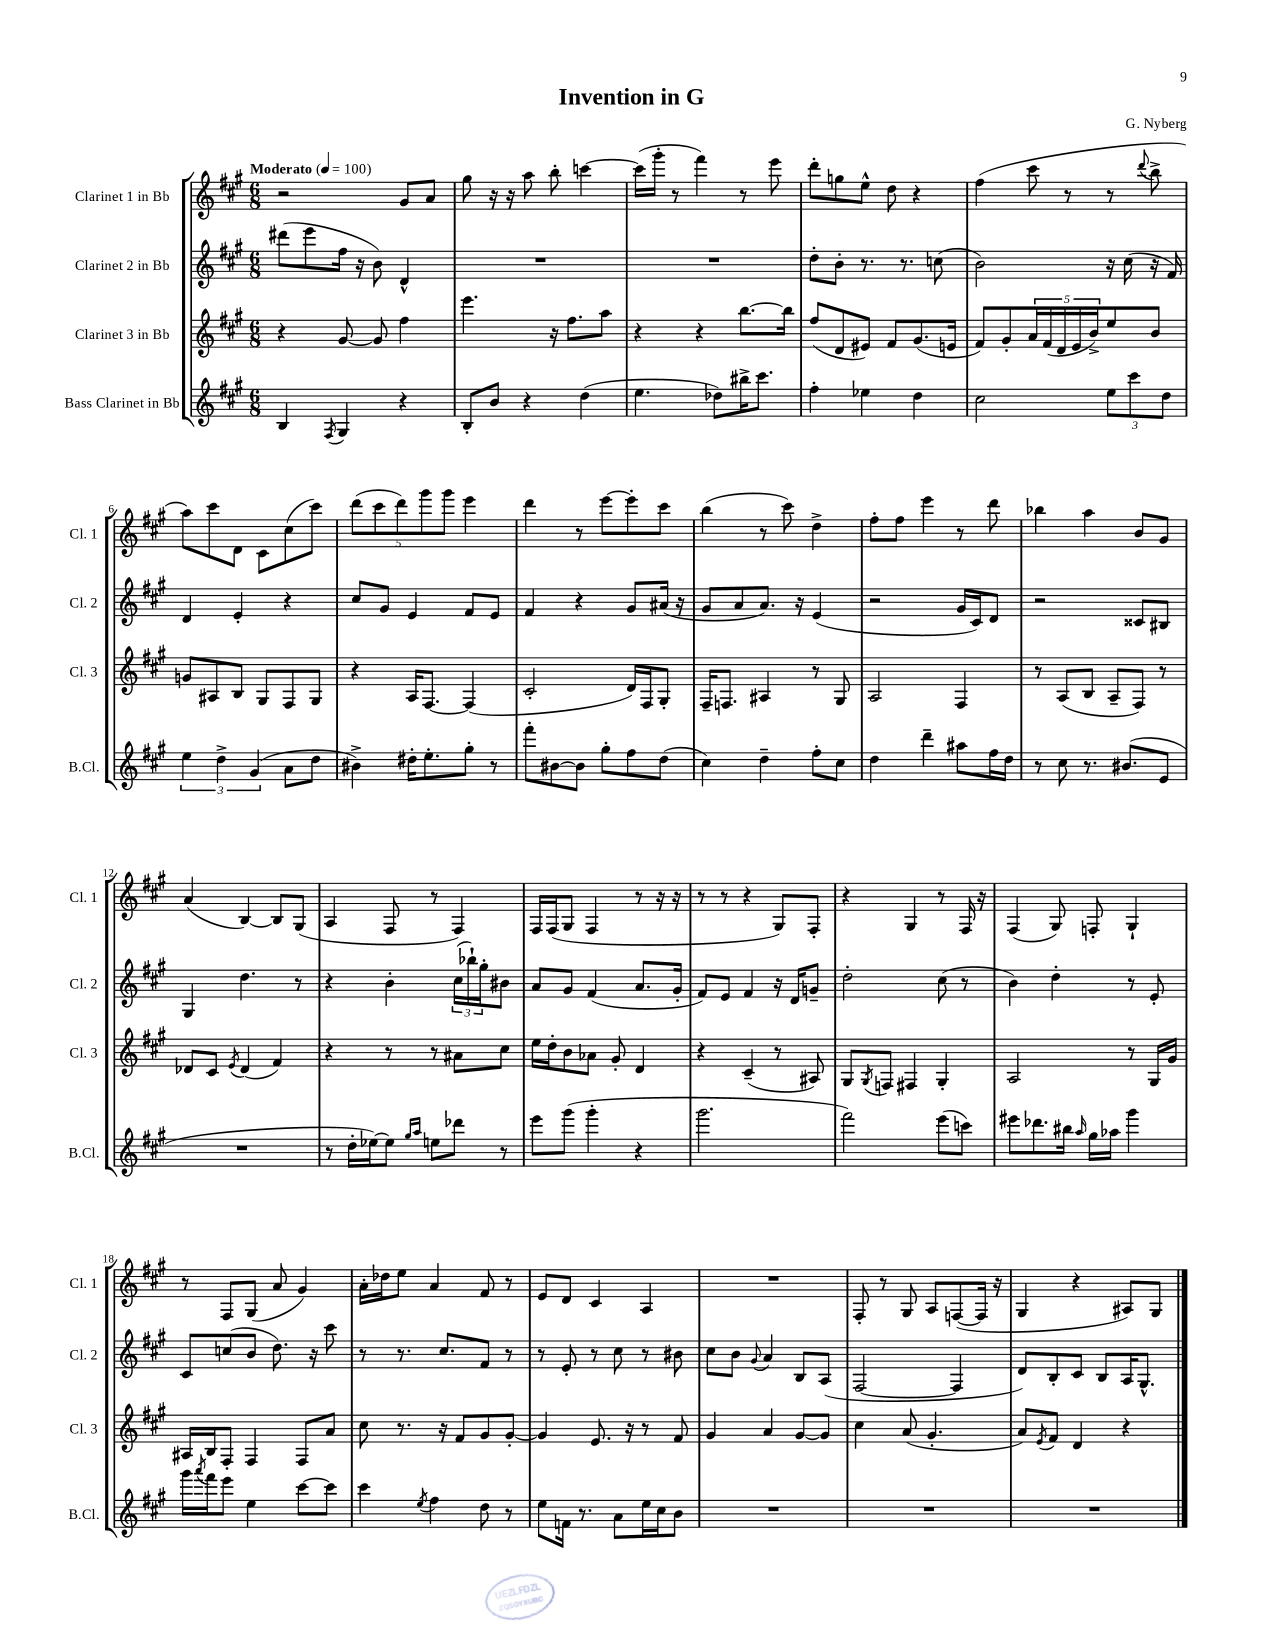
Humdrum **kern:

**kern	**kern	**kern	**kern
*part4	*part3	*part2	*part1
*staff4	*staff3	*staff2	*staff1
*I"Bass Clarinet in Bb	*I"Clarinet 3 in Bb	*I"Clarinet 2 in Bb	*I"Clarinet 1 in Bb
*I'B.Cl.	*I'Cl. 3	*I'Cl. 2	*I'Cl. 1
*clefG2	*clefG2	*clefG2	*clefG2
*k[f#c#g#]	*k[f#c#g#]	*k[f#c#g#]	*k[f#c#g#]
*M6/8	*M6/8	*M6/8	*M6/8
*MM100	*MM100	*MM100	*MM100
=1	=1	=1	=1
!	!	!	!LO:TX:a:B:t=Moderato
4B/	4r	(8ddd#X\L	2r
.	.	8eee\	.
8qF#/	.	.	.
4G#/	[8g#/	16ff#\Jk	.
.	.	16r	.
.	8g#/]	8b\)	.
4r	4ff#\	4d^^/	8g#/L
.	.	.	8a/J
=2	=2	=2	=2
8B'/L	4.eee\	2.r	8gg#\
8b/J	.	.	16r
.	.	.	16r
4r	.	.	8aa\
.	16r	.	8bb'\
.	8.ff#\L	.	.
(4dd\	.	.	[4cccn\
.	8aa\J	.	.
=3	=3	=3	=3
4.ee\	4r	2.r	(16ccc\LL]
.	.	.	16ggg#'\JJ
.	.	.	8r
.	4r	.	4fff#\)
8dd-X\L)	.	.	.
16bb#X^\K	[8.bb\L	.	8r
8.ccc#\J	.	.	.
.	.	.	8eee\
.	16bb\Jk]	.	.
=4	=4	=4	=4
4ff#'\	(8ff#/L	8dd'\L	8ddd'\L
.	8d/	8b'\J	8ggn\
4ee-X\	8e#X/J)	8.r	8ee^^\J
.	8f#/L	.	8dd\
.	.	8.r	.
4dd\	(8.g#/	.	4r
.	.	(8ccn\	.
.	16en/Jk	.	.
=5	=5	=5	=5
2cc#\	8f#/L)	2b\)	(4ff#\
.	8g#'/	.	.
.	20a/L	.	8ccc#\
.	(20f#/	.	.
.	20d/	.	.
.	.	.	8r
.	20e/	.	.
.	20b^/J)	.	.
12ee\L	8ee/	16r	8r
.	.	(16cc#\	.
12ccc#\	.	.	.
.	.	.	8qqddd/
.	8b/J	16r	8bb^\
12dd\J	.	.	.
.	.	16f#/)	.
!!LO:LB:g=z
=6	=6	=6	=6
6ee\	8gn/L	4d/	8aa\L)
.	8A#X/	.	8ccc#\
6dd^\	.	.	.
.	8B/J	4e'/	8d\J
(6g#/	.	.	.
.	8G#/L	.	8c#\L
8a\L	8F#/	4r	(8cc#\
8dd\J	8G#/J	.	8ccc#\J)
=7	=7	=7	=7
4b#X^\)	4r	8cc#/L	(10ddd\L
.	.	.	10ccc#\
.	.	8g#/J	.
.	.	.	10ddd\)
16dd#X'\KL	16A/KL	4e/	.
.	.	.	10ggg#\
8.ee'\	[8.F#/J	.	.
.	.	.	10ggg#\J
8gg#'\J	(4F#/]	8f#/L	4eee\
8r	.	8e/J	.
=8	=8	=8	=8
8fff#'\L	2c#'/	4f#/	4ddd\
[8b#X\	.	.	.
8b#\J]	.	4r	8r
8gg#'\L	.	.	[8eee\L
8ff#\	16d/LL)	8g#/L	8eee'\]
.	16F#/J	.	.
(8dd\J	8G#'/J	(16a#X/Jk	8ccc#\J
.	.	16r	.
=9	=9	=9	=9
4cc#\)	16F#~/KL	8g#/L	(4bb\
.	8.Fn/J	.	.
.	.	8a/	.
4dd~\	4A#X/	8.a/J)	8r
.	.	.	8ccc#\)
.	.	16r	.
8ff#'\L	8r	(4e/	4dd^\
8cc#\J	8G#/	.	.
=10	=10	=10	=10
4dd\	2A/	2r	8ff#'\L
.	.	.	8ff#\J
4ddd~\	.	.	4eee\
8aa#X\L	4F#/	16g#/LL	8r
.	.	16c#/J)	.
16ff#\L	.	8d/J	8ddd\
16dd\JJ	.	.	.
=11	=11	=11	=11
8r	8r	2r	4bb-X\
8cc#\	(8A/L	.	.
8.r	8B/J	.	4aa\
.	8A~/L	.	.
(8.b#X/L	.	.	.
.	8F#/J)	8c##X/L	8b/L
8e/J	8r	8B#X/J	8g#/J
!!LO:LB:g=z
=12	=12	=12	=12
2.r	8d-X/L	4G#/	(4a/
.	8c#/J	.	.
.	8qe/	.	.
.	(4d-/	4.dd\	[4B/)
.	4f#/)	.	8B/L]
.	.	8r	(8G#/J
=13	=13	=13	=13
8r	4r	4r	4A/
16dd'\LL	.	.	.
[16ee-X\J)	.	.	.
8ee-\J]	8r	4b'\	8F#/
16qqgg#/LL	.	.	.
16qqaa/JJ	.	.	.
8een\L	8r	.	8r
8ddd-X\J	8a#X\L	(24cc#\LL	4F#/)
.	.	24bb-X`\)	.
.	.	24gg#'\J	.
8r	8cc#\J	8b#X\J	.
=14	=14	=14	=14
8eee\L	16ee\LL	8a/L	16F#/LL
.	16dd'\J	.	(16F#/J
(8ggg#\J	8b\	8g#/J	8G#/J
4ggg#'\	8a-X\J	(4f#/	4F#/
.	8g#'/	.	.
4r	4d/	8.a/L	8r
.	.	.	16r
.	.	16g#'/Jk	16r
=15	=15	=15	=15
2.ggg#\	4r	8f#/L)	8r
.	.	8e/J	8r
.	(4c#~/	4f#/	4r
.	8r	16r	8G#/L)
.	.	16d/KL	.
.	8A#X/)	8gn~/J	8F#'/J
=16	=16	=16	=16
2fff#\)	8G#/L	2dd'\	4r
.	8qG#/	.	.
.	8Fn/J	.	.
.	4F#X/	.	4G#/
(8eee\L	4G#'/	(8cc#\	8r
8cccn\J)	.	8r	16F#/
.	.	.	16r
=17	=17	=17	=17
8eee#X\L	2A/	4b\)	(4F#/
8.ddd-X\	.	.	.
.	.	4dd'\	8G#/)
16bb#X\Jk	.	.	.
16qqaa/	.	.	.
16gg#\LL	.	.	8Fn'/
16aa-X\JJ	.	.	.
4ggg#\	8r	8r	4G#`/
.	16G#/LL	8e'/	.
.	16g#/JJ	.	.
!!LO:LB:g=z
=18	=18	=18	=18
16ggg#\LL	16A#X/LL	8c#/L	8r
8qaaa/	.	.	.
16fff#\J	16B/J	.	.
8eee\J	8F#'/J	(8ccn/	8F#/L
4ee\	4F#/	8b/J	(8G#/J
.	.	8.dd\)	8a/
[8ccc#\L	8F#/L	.	4g#/)
.	.	16r	.
8ccc#\J]	8a/J	8ccc#\	.
=19	=19	=19	=19
4ccc#\	8cc#\	8r	16a'\LL
.	.	.	16dd-X\J
.	8.r	8.r	8ee\J
8qee/	.	.	.
4ff#\	.	.	4a/
.	16r	8.cc#/L	.
.	8f#/L	.	.
8dd\	8g#/	8f#/J	8f#/
8r	[8g#'/J	8r	8r
=20	=20	=20	=20
8ee\L	4g#/]	8r	8e/L
16fn\Jk	.	8e'/	8d/J
8.r	.	.	.
.	8.e/	8r	4c#/
8a\L	.	8cc#\	.
.	16r	.	.
16ee\L	8r	8r	4A/
16cc#\J	.	.	.
8b\J	8f#/	8b#X\	.
=21	=21	=21	=21
2.r	4g#/	8cc#\L	2.r
.	.	8b\J	.
.	.	8qqg#/	.
.	4a/	4a/	.
.	[8g#/L	8B/L	.
.	8g#/J]	(8A/J	.
=22	=22	=22	=22
2.r	4cc#\	[2F#/	8F#'/
.	.	.	8r
.	(8a/	.	8G#/
.	4.g#'/	.	8A/L
.	.	4F#/]	([8Fn/
.	.	.	16F/Jk]
.	.	.	16r
=23	=23	=23	=23
2.r	8a/L)	8d/L)	4G#/
.	8qe/	.	.
.	8f#/J	8B'/	.
.	4d/	8c#/J	4r
.	.	8B/L	.
.	4r	16A/K	8A#X/L)
.	.	8.G#^^/J	.
.	.	.	8G#/J
==	==	==	==
*-	*-	*-	*-
